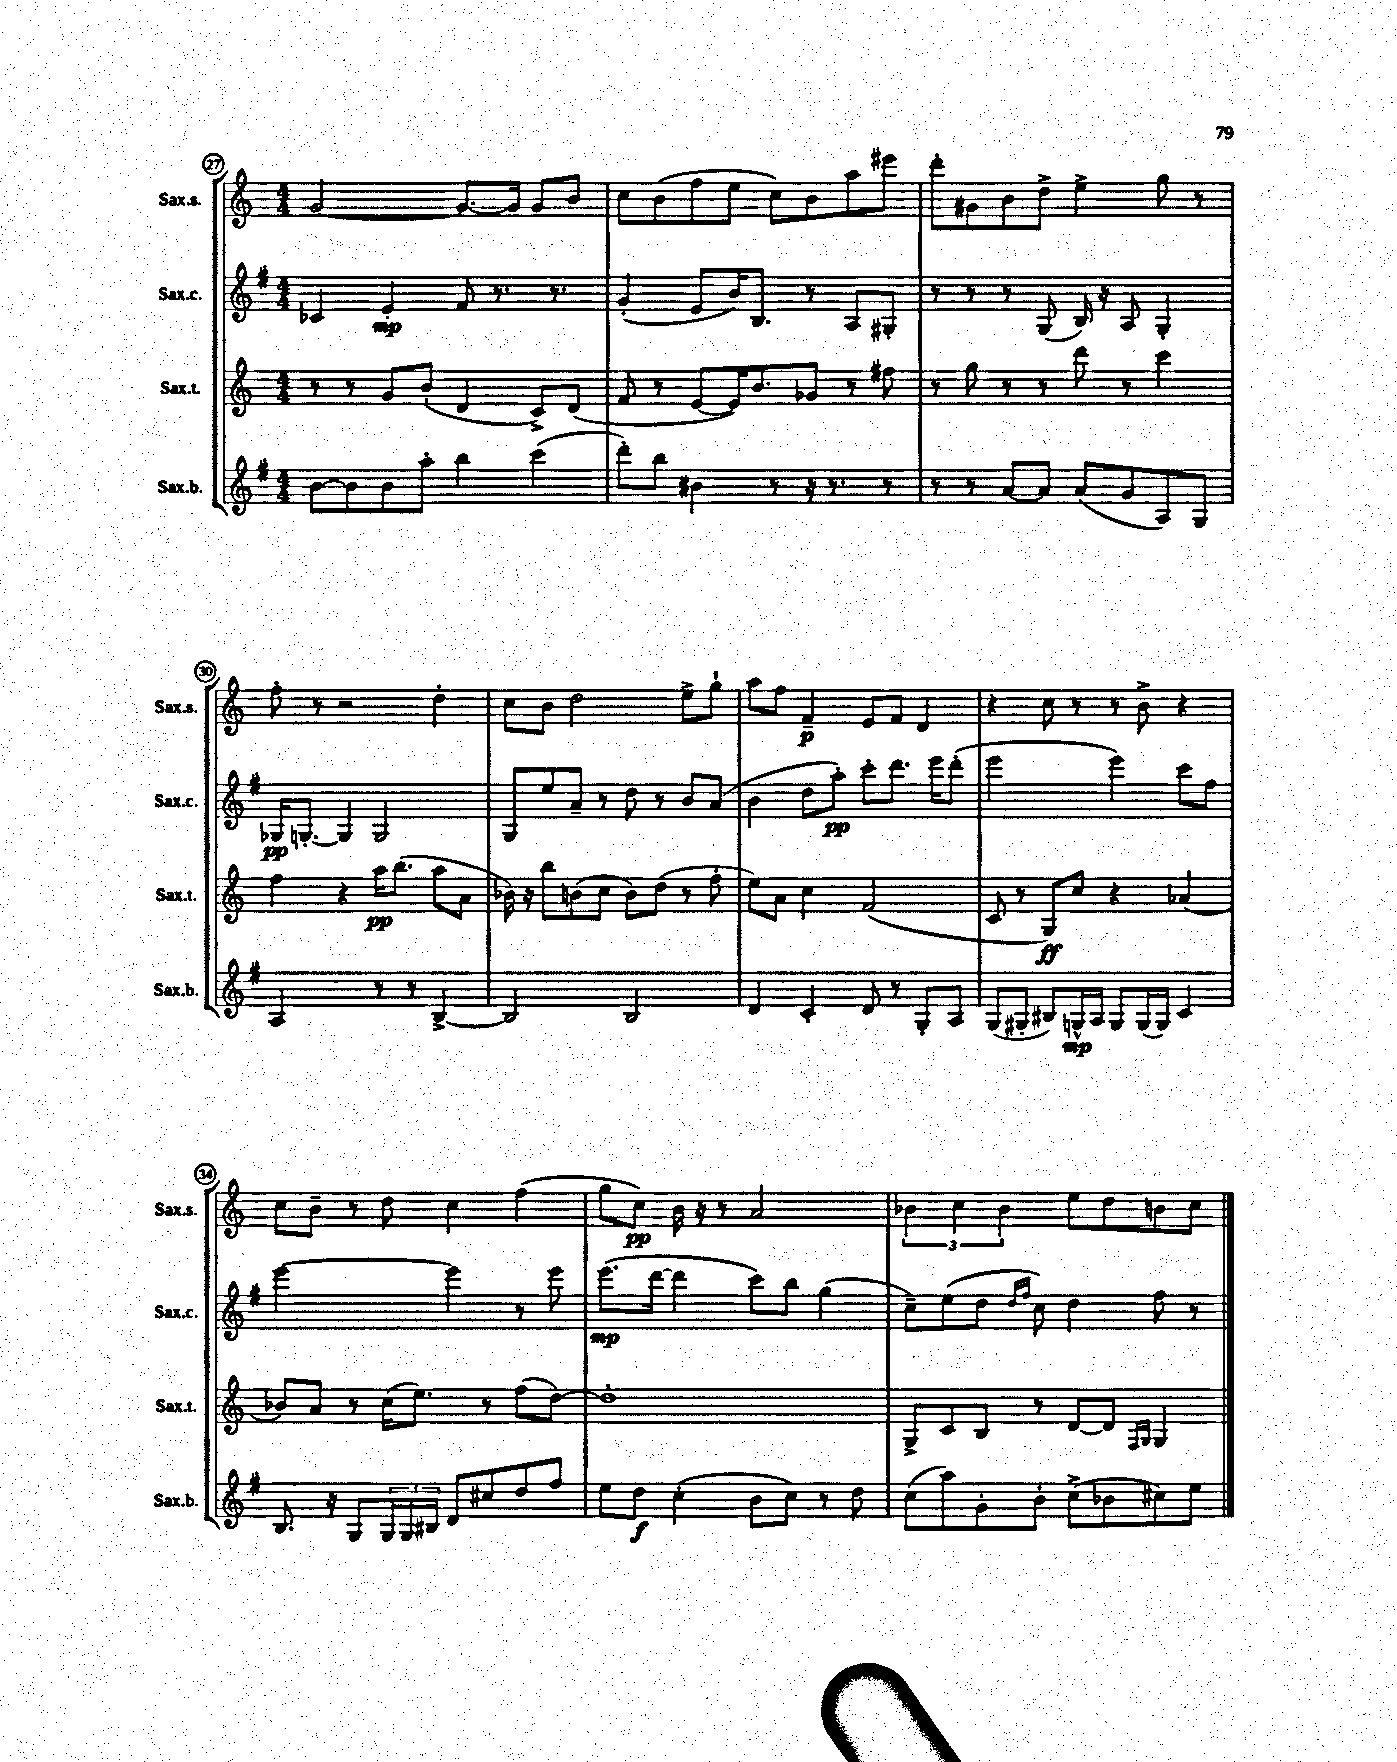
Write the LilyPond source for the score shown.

<<
\new StaffGroup <<
\new Staff = "s0" \with { instrumentName = "Sax.s." shortInstrumentName = "Sax.s." } {
    \clef treble \key c \major \numericTimeSignature \time 4/4
    g'2~ g'8.~ g'16 g'8 b'8 |
    c''8 b'8( f''8 e''8 c''8) b'8 a''8 eis'''8 |
    d'''8-. gis'8 b'8 d''8-> e''4-> g''8 r8 |
    f''8-. r8 r2 d''4-. |
    c''8 b'8 d''2 e''8-> g''8-! |
    a''8 f''8 f'4--\p e'8 f'8 d'4 |
    r4 c''8 r8 r8 b'8-> r4 |
    c''8 b'8-- r8 d''8 c''4 f''4( |
    g''8 c''8\pp) b'16 r16 r8 a'2 |
    \tuplet 3/2 { bes'4 c''4 bes'4 } e''8 d''8 b'8 c''8 \bar "|." |
}
\new Staff = "s1" \with { instrumentName = "Sax.c." shortInstrumentName = "Sax.c." } {
    \clef treble \key g \major \numericTimeSignature \time 4/4
    ces'4 e'4-.\mp fis'8 r8. r8. |
    g'4-.( e'8 b'16) b8. r8 a8 gis8-. |
    r8 r8 r8 g8( b16) r16 a8 g4-. |
    ges16\pp g8.~-. g4 g2 |
    g8 e''8 a'8-- r8 d''8 r8 b'8 a'8( |
    b'4 d''8 a''8-.\pp) c'''8-. d'''8. e'''16 d'''8-.( |
    e'''2 e'''4) c'''8 fis''8 |
    e'''2~ e'''4 r8 e'''8 |
    e'''8.\mp( d'''16~ d'''4 c'''8) b''8 g''4( |
    c''8--) e''8( d''8 \grace { d''16 fis''16 } c''8) d''4 fis''8 r8 \bar "|." |
}
\new Staff = "s2" \with { instrumentName = "Sax.t." shortInstrumentName = "Sax.t." } {
    \clef treble \key c \major \numericTimeSignature \time 4/4
    r8 r8 g'8 b'8-.( d'4 c'8->) d'8( |
    f'8 r8 e'8~ e'16) b'8. ges'8 r8 fis''8 |
    r8 g''8 r8 r8 d'''8 r8 c'''4 |
    f''4 r4 a''16\pp b''8.( a''8 a'8 |
    bes'16) r16 b''8 b'8( c''8 b'8) d''8( r8 f''8-. |
    e''8) a'8 c''4 f'2( |
    c'8 r8 g8\ff) c''8 r4 aes'4( |
    bes'8) a'8 r8 c''16( e''8.) r8 f''8( d''8~) |
    d''1-. |
    g8-> c'8 b8 r8 d'8~ d'8 \grace { f16 g16 } g4 \bar "|." |
}
\new Staff = "s3" \with { instrumentName = "Sax.b." shortInstrumentName = "Sax.b." } {
    \clef treble \key g \major \numericTimeSignature \time 4/4
    b'8~ b'8 b'8 a''8-. b''4 c'''4( |
    d'''8-.) b''8 bis'4 r8 r16 r8. r8 |
    r8 r8 a'8~ a'8 a'8( g'8 a8) g8 |
    a2 r8 r8 b4~-> |
    b2 b2 |
    d'4 c'4-. d'8 r8 g8-. a8 |
    g8( gis8-. bis8) g16-^\mp a16 g8 g16( g16) c'4 |
    b8. r16 g8 \tuplet 3/2 { g16 g16 bis16 } d'8 cis''8 d''8 fis''8 |
    e''8 d''8\f c''4-.( b'8 c''8) r8 d''8 |
    c''8( a''8) g'8-. b'8-. c''8->( bes'8 cis''8) e''8 \bar "|." |
}
>>
>>
\layout { \context { \Score currentBarNumber = #27 \override BarNumber.stencil = #(make-stencil-circler 0.1 0.3 ly:text-interface::print) } }
